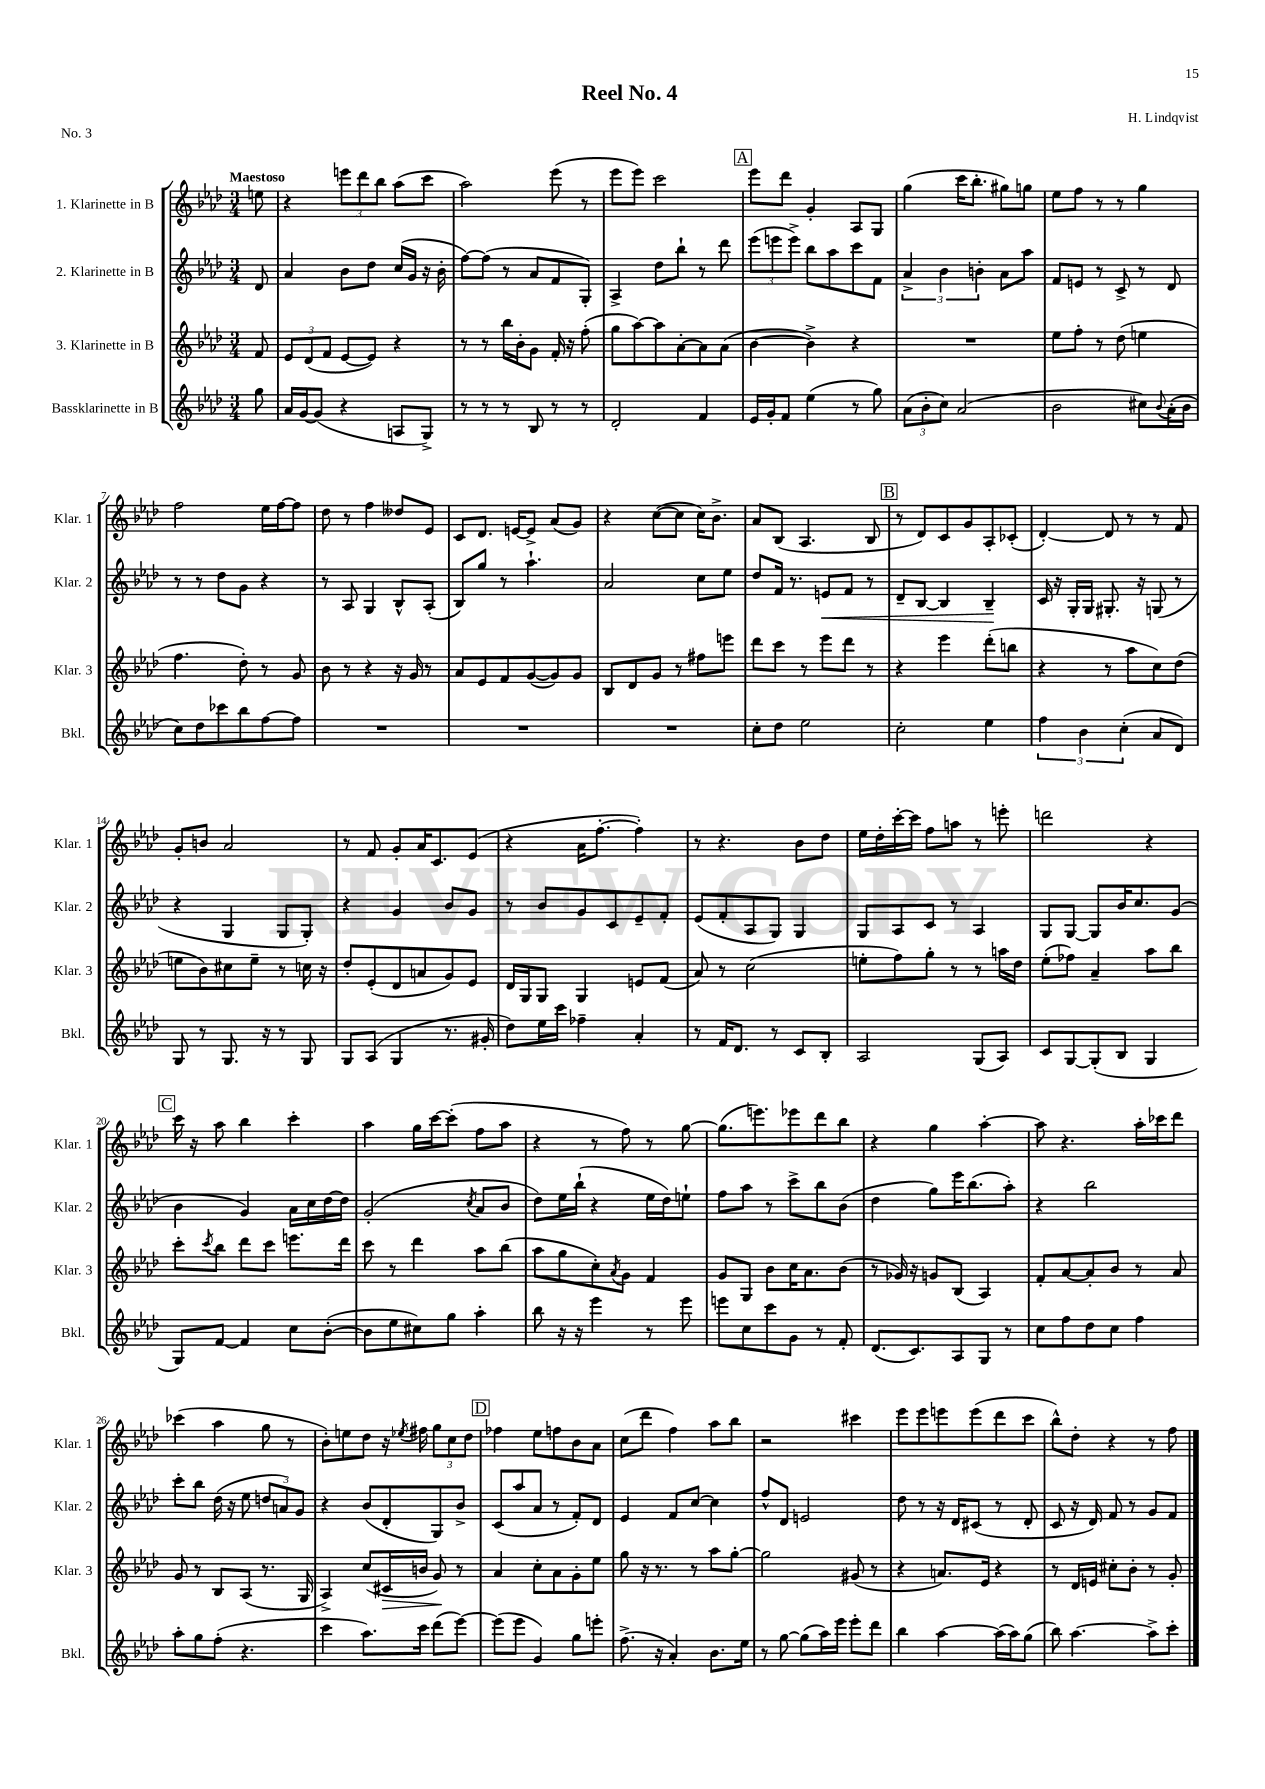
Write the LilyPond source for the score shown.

\header { title = "Reel No. 4" composer = "H. Lindqvist" piece = "No. 3" }
<<
\new StaffGroup <<
\new Staff = "s0" \with { instrumentName = "1. Klarinette in B" shortInstrumentName = "Klar. 1" } {
    \clef treble \key aes \major \numericTimeSignature \time 3/4 \partial 8 \tempo "Maestoso"
    e''8 |
    r4 \tuplet 3/2 { e'''8 des'''8 bes''8 } aes''8( c'''8 |
    aes''2) ees'''8( r8 |
    ees'''8 ees'''8) c'''2 |
    \mark \markup { \box "A" } ees'''8 des'''8 g'4-. aes8 g8 |
    g''4( c'''16 bes''8.-. gis''8) g''8 |
    ees''8 f''8 r8 r8 g''4 |
    f''2 ees''16 f''16~ f''8 |
    des''8 r8 f''4 deses''8 ees'8 |
    c'8 des'8. e'16~ e'8-> aes'8( g'8) |
    r4 c''8~( c''8 c''16) bes'8.-> |
    aes'8 bes8( aes4. bes8 |
    \mark \markup { \box "B" } r8 des'8) c'8 g'8 aes8-. ces'8-.( |
    des'4~-.) des'8 r8 r8 f'8 |
    g'8-. b'8 aes'2 |
    r8 f'8 g'8-. aes'16 c'8. ees'8( |
    r4 aes'16 f''8.~-. f''4-.) |
    r8 r4. bes'8 des''8 |
    ees''16 des''16-. c'''16~-. c'''16 f''8 a''8 r8 e'''8-. |
    d'''2 r4 |
    \mark \markup { \box "C" } c'''16 r16 aes''8 bes''4 c'''4-. |
    aes''4 g''16 c'''16~ c'''8-.( f''8 aes''8 |
    r4 r8 f''8) r8 g''8~ |
    g''8.( e'''8.) ees'''8 des'''8 bes''8 |
    r4 g''4 aes''4~-. |
    aes''8 r4. aes''16-. ces'''16 des'''8 |
    ces'''4( aes''4 g''8 r8 |
    bes'8-.) e''8 des''8 r16 \acciaccatura { ees''8 } fis''16 \tuplet 3/2 { g''8 c''8 des''8 } |
    \mark \markup { \box "D" } fes''4 ees''8 f''8 bes'8 aes'8 |
    c''8( des'''8 f''4) aes''8 bes''8 |
    r2 cis'''4 |
    ees'''8 ees'''8 e'''8 e'''8( des'''8 c'''8 |
    bes''8-^) des''8-. r4 r8 f''8 \bar "|." |
}
\new Staff = "s1" \with { instrumentName = "2. Klarinette in B" shortInstrumentName = "Klar. 2" } {
    \clef treble \key aes \major \numericTimeSignature \time 3/4 \partial 8
    des'8 |
    aes'4 bes'8 des''8 c''16( g'16 r16 bes'16-. |
    f''8~) f''8( r8 aes'8 f'8 g8-.) |
    aes4-> des''8 bes''8-! r8 des'''8 |
    \mark \markup { \box "A" } \tuplet 3/2 { ees'''8( e'''8 e'''8->) } bes''8 aes''8 c'''8 f'8 |
    \tuplet 3/2 { aes'4-> bes'4 b'4-. } aes'8 aes''8 |
    f'8 e'8 r8 c'8-> r8 des'8 |
    r8 r8 des''8 g'8 r4 |
    r8 aes8 g4 bes8-^ aes8-.( |
    bes8) g''8 r8 aes''4.-! |
    aes'2 c''8 ees''8 |
    des''8 f'16 r8. e'8\< f'8 r8 |
    \mark \markup { \box "B" } des'8-- bes8~ bes4 bes4--\! |
    c'16 r16 g16-. g16 gis8.-. r16 g8( r8 |
    r4 g4 g8 g8-.) |
    r4 g'4 bes'8 g'8 |
    r8 bes'8 g'8 c'8 ees'8-- f'8-. |
    ees'8( f'8-. aes8 g8) g4 |
    g8 aes8 c'8 r8 aes4 |
    g8 g8~ g8 bes'16 c''8. g'8( |
    \mark \markup { \box "C" } bes'4 g'4) aes'16 c''16 des''16~ des''16 |
    g'2-.( \acciaccatura { c''8 } aes'8 bes'8 |
    des''8) ees''16 bes''16-!( r4 ees''16 des''16) e''8-! |
    f''8 aes''8 r8 c'''8-> bes''8 bes'8( |
    des''4 g''8) ees'''16 bes''8.( aes''8-.) |
    r4 bes''2 |
    c'''8-. bes''8 des''16( r16 ees''8 \tuplet 3/2 { d''8 a'8) g'8 } |
    r4 bes'8( des'8-. g8) bes'8-> |
    \mark \markup { \box "D" } c'8( aes''8 aes'8 r8 f'8-.) des'8 |
    ees'4 f'8 c''8~ c''4 |
    f''8-^ des'8 e'2 |
    des''8 r8 r16 des'16 cis'8( r8 des'8-. |
    c'8 r16 des'16) f'8 r8 g'8 f'8 \bar "|." |
}
\new Staff = "s2" \with { instrumentName = "3. Klarinette in B" shortInstrumentName = "Klar. 3" } {
    \clef treble \key aes \major \numericTimeSignature \time 3/4 \partial 8
    f'8 |
    \tuplet 3/2 { ees'8 des'8( f'8 } ees'8~ ees'8) r4 |
    r8 r8 bes''16 bes'16-. g'8 f'16-. r16 f''8-.( |
    g''8 aes''8~) aes''8 aes'8~-. aes'8 aes'8( |
    \mark \markup { \box "A" } bes'4~ bes'4->) r4 |
    R2. |
    ees''8 f''8-. r8 des''8( e''4 |
    f''4. des''8-.) r8 g'8 |
    bes'8 r8 r4 r16 g'16 r8 |
    aes'8 ees'8 f'8 g'8~( g'8) g'8 |
    bes8 des'8 g'8 r8 fis''8 e'''8 |
    des'''8 c'''8 r8 ees'''8 des'''8 r8 |
    \mark \markup { \box "B" } r4 ees'''4 des'''8-.( b''8 |
    r4 r8 aes''8 c''8) des''8( |
    e''8 bes'8) cis''8 e''8-- r8 c''16 r16 |
    des''8-. ees'8-.( des'8 a'8 g'8) ees'8 |
    des'16 g16 g8 g4 e'8 f'8( |
    aes'8) r8 c''2( |
    e''8-. f''8) g''8-. r8 r8 a''16 des''16 |
    ees''8-.( fes''8) aes'4-- aes''8 bes''8 |
    \mark \markup { \box "C" } c'''8-. \acciaccatura { c'''8 } bes''8 des'''8 c'''8 e'''8. des'''16 |
    c'''8 r8 des'''4 aes''8 bes''8( |
    aes''8 g''8 c''8-.) \acciaccatura { aes'8 } g'8 f'4 |
    g'8 g8 bes'8 c''16 aes'8. bes'8( |
    r8 ges'16) r16 g'8 bes8( aes4) |
    f'8-. aes'8~ aes'8-. bes'8 r8 aes'8 |
    g'8 r8 bes8 aes8( r8. g16 |
    aes4->) c''8( cis'16\> b'16 g'8\!) r8 |
    \mark \markup { \box "D" } aes'4 c''8-. aes'8 g'8-. ees''8 |
    g''8 r16 r8. r8 aes''8 g''8~-. |
    g''2 gis'8( r8 |
    r4 a'8.) ees'16 r4 |
    r8 des'16 e'16 cis''8-. bes'8-. r8 g'8-. \bar "|." |
}
\new Staff = "s3" \with { instrumentName = "Bassklarinette in B" shortInstrumentName = "Bkl." } {
    \clef treble \key aes \major \numericTimeSignature \time 3/4 \partial 8
    g''8 |
    aes'16 g'16~ g'8( r4 a8 g8->) |
    r8 r8 r8 bes8 r8 r8 |
    des'2-. f'4 |
    \mark \markup { \box "A" } ees'16 g'16-. f'8 ees''4( r8 g''8) |
    \tuplet 3/2 { aes'8( bes'8-. c''8) } aes'2( |
    bes'2 cis''8) \appoggiatura { bes'8 } aes'16-.( bes'16 |
    c''8) des''8 ces'''8 bes''8 f''8~ f''8 |
    R2. |
    R2. |
    R2. |
    c''8-. des''8 ees''2 |
    \mark \markup { \box "B" } c''2-. ees''4 |
    \tuplet 3/2 { f''4 bes'4 c''4-.( } aes'8 des'8) |
    g8 r8 g8. r16 r8 g8 |
    g8 aes8( g4 r8. gis'16-. |
    des''8) ees''16 c'''16 fes''4-- aes'4-. |
    r8 f'16 des'8. r8 c'8 bes8-. |
    aes2 g8( aes8) |
    c'8 g8~ g8-.( bes8 g4 |
    \mark \markup { \box "C" } g8) f'8~ f'4 c''8 bes'8~-.( |
    bes'8 ees''8 cis''8) g''8 aes''4-. |
    bes''8 r16 r16 ees'''4 r8 ees'''8 |
    e'''8 c''8 c'''8 g'8 r8 f'8-. |
    des'8.( c'8.) aes8 g8 r8 |
    c''8 f''8 des''8 c''8 f''4 |
    aes''8-. g''8 f''8-.( r4. |
    c'''4 aes''8.) c'''16 des'''8( ees'''8~) |
    \mark \markup { \box "D" } ees'''8( ees'''8 g'4) g''8 e'''8-. |
    f''8.->( r16 aes'4-.) bes'8. ees''16 |
    r8 g''8~ g''8( aes''16) ees'''16 ees'''8-. des'''8 |
    bes''4 aes''4~ aes''16( aes''16) g''8( |
    bes''8) aes''4.~ aes''8-> c'''8-. \bar "|." |
}
>>
>>
